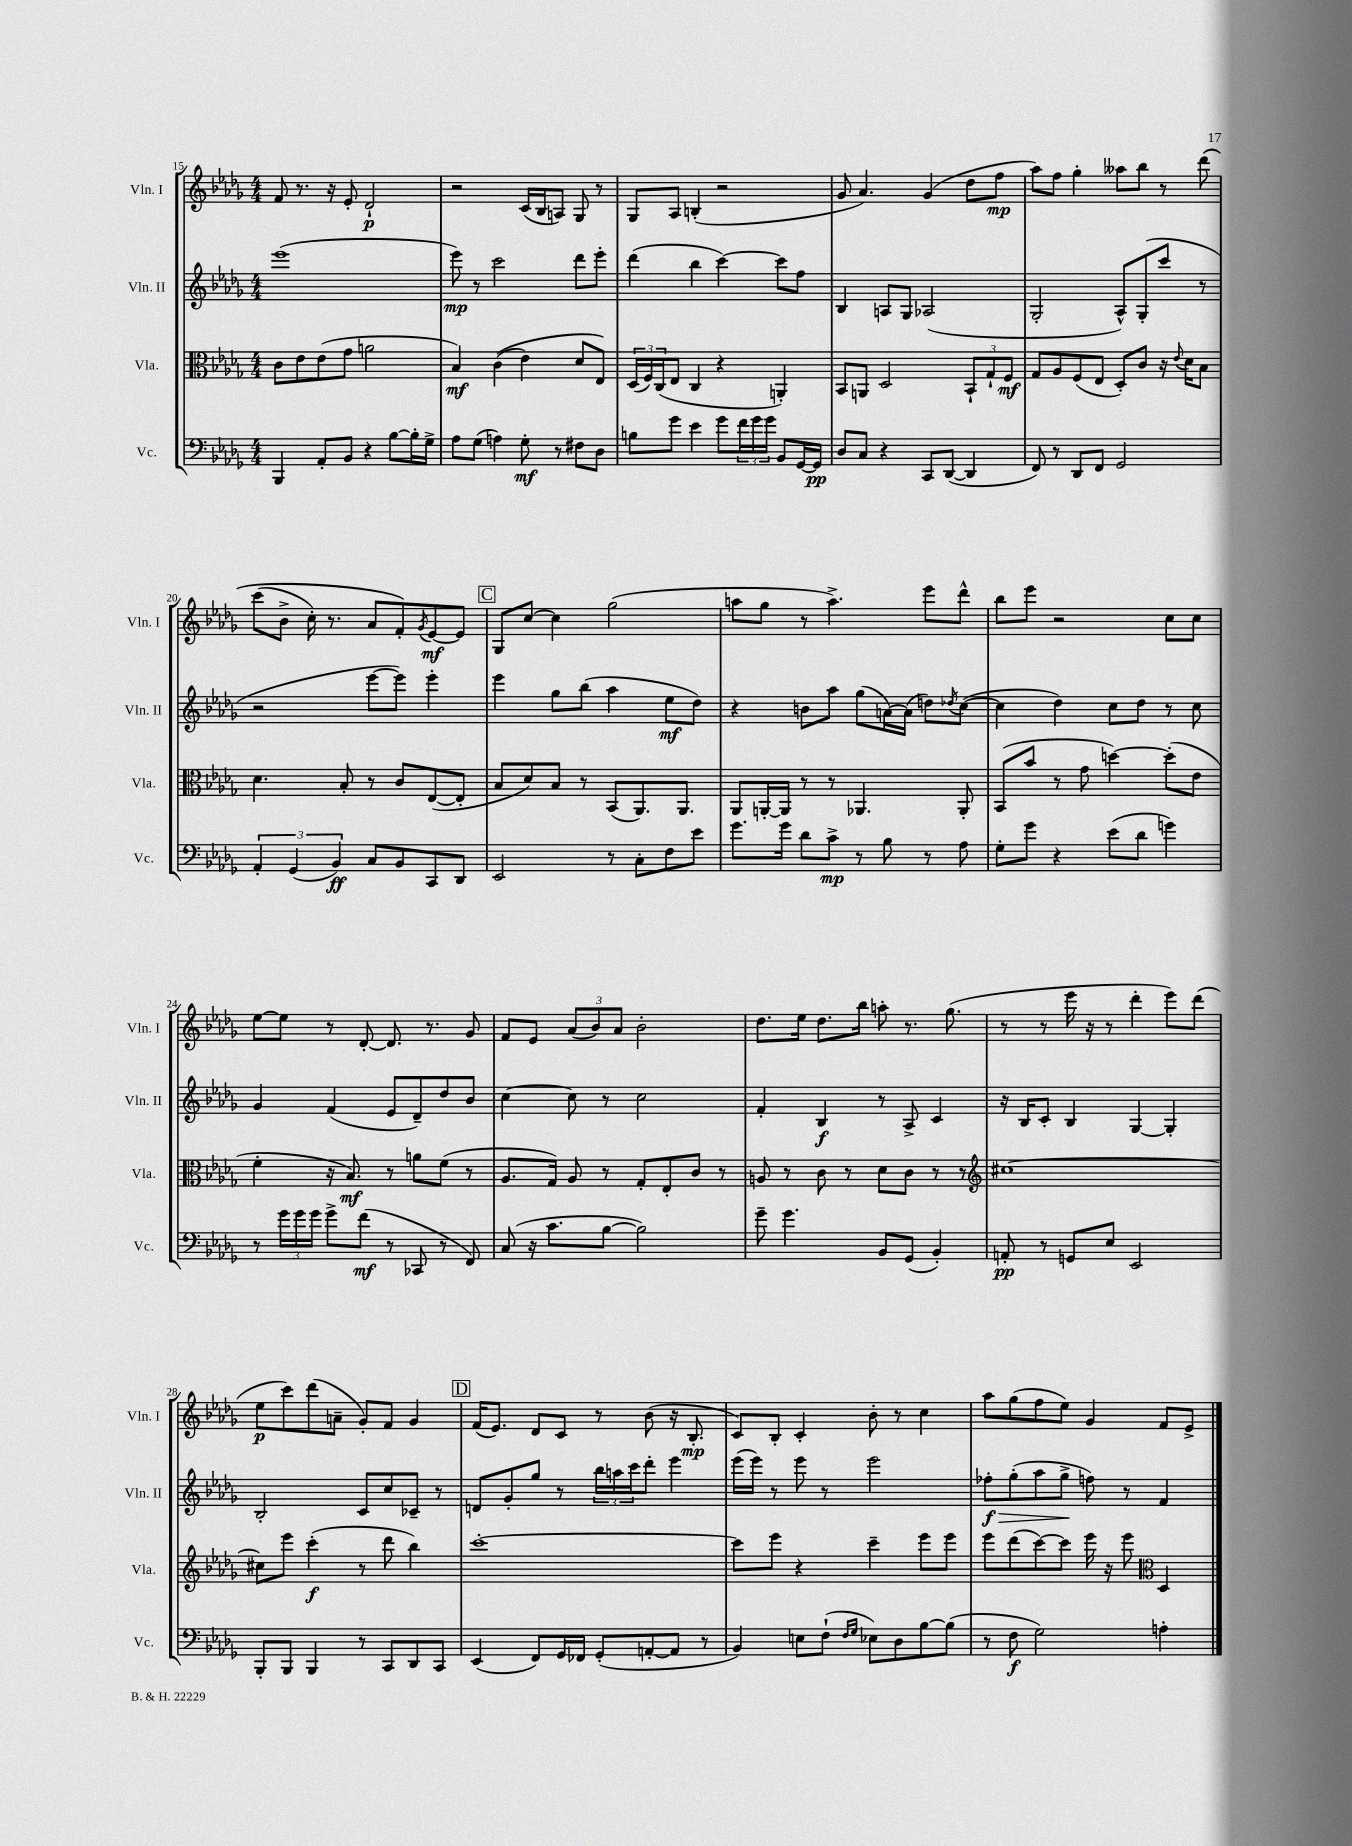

**kern	**kern	**kern	**kern
*staff4	*staff3	*staff2	*staff1
*clefF4	*clefC3	*clefG2	*clefG2
*k[b-e-a-d-g-]	*k[b-e-a-d-g-]	*k[b-e-a-d-g-]	*k[b-e-a-d-g-]
*M4/4	*M4/4	*M4/4	*M4/4
4BBB-	8c	(1eee-	8f
.	8e-	.	8.r
8AA-'	(8e-	.	.
.	.	.	16r
8BB-	8g-	.	8e-'
4r	2a	.	2d-`
[8B-	.	.	.
16B-']	.	.	.
16G-^	.	.	.
=	=	=	=
8A-	4B-)	8eee-)	2r
(8G-	.	8r	.
4A)	&((4c	2ccc	.
8G-'	4e-)	.	(16c
.	.	.	16B-
8r	.	.	8A)
8F#	8d-	8ddd-	8G-
8D-	8E-&)	8eee-'	8r
=	=	=	=
8B	(24D-	(4ddd-	8G-
.	24F)	.	.
.	(24C	.	.
8g-	8E-	.	8A-
4e-	4C	4bb-	(4B'
8g-	4r	[4ccc)	2r
24f	.	.	.
24g-	.	.	.
24g-	.	.	.
8BB-	4AA')	8ccc]	.
[16GG-	.	8ff	.
16GG-]	.	.	.
=	=	=	=
8D-	8BB-	4B-	8g-
8C	8AA	.	4.a-)
4r	2D-	8A	.
.	.	8G-	.
8CC	.	(2A-	(4g-
([8DD-	.	.	.
4DD-]	12BB-`	.	8dd-
.	12G-`	.	.
.	.	.	8ff
.	12F	.	.
=	=	=	=
8FF)	8G-	2G-'	8aa-)
8r	8A-	.	8ff
8DD-	(8F	.	4gg-'
8FF	8E-	.	.
2GG-	8D-')	8A-^^)	8aa--
.	8c	(8G-'	8bb-
.	16r	8ccc	8r
.	8qqe-	.	.
.	16d-	.	.
.	8B-	8r	&(8ddd-
=	=	=	=
6AA-'	4.d-	2r	(8ccc
.	.	.	8b-^
(6GG-	.	.	.
.	.	.	16cc')
.	.	.	8.r
6BB-)	.	.	.
.	8B-'	.	.
8C	8r	[8eee-	8a-
8BB-	8c	8eee-])	8f'&)
.	.	.	8qg-
8CC	([8E-	4eee-'	[8e-
8DD-	8E-']	.	8e-]
=	=	=	=
2EE-	8B-	4eee-	8G-
.	8d-)	.	[8cc
.	8B-	8gg-	4cc]
.	8r	(8bb-	.
8r	(8BB-	4aa-	(2gg-
8C'	8.AA-)	.	.
8F	.	8ee-	.
.	8.AA-	.	.
8e-	.	8dd-)	.
=	=	=	=
8.g-	8AA-	4r	8aa
.	[16AA'	.	8gg-
16g-	16AA]	.	.
8d-	8r	8b	8r
8c^	8r	8aa-	4.aa^)
8r	4.AA-	(8gg-	.
8B-	.	[16a)	.
.	.	(16a]	.
8r	.	8dd)	8eee-
.	.	8qdd-	.
8A-	8AA-'	([8cc	8ddd-^^
=	=	=	=
8G-'	(8BB-	4cc]	8bb-
8g-	8b-	.	8eee-
4r	8r	4dd-)	2r
.	8g-	.	.
(8e-	[4dd)	8cc	.
8d-	.	8dd-	.
4g)	(8dd']	8r	8cc
.	8e-	8cc	8cc
=	=	=	=
8r	4f'	4g-	[8ee-
24g-	.	.	8ee-]
24g-	.	.	.
24g-	.	.	.
8g-^	16r	(4f	8r
.	8.B-)	.	.
(8f	.	.	[8d-'
8r	8r	8e-	8.d-]
8CC-	8a	8d-~)	.
.	.	.	8.r
8r	(8f	8dd-	.
8FF)	8r	8b-	8g-
=	=	=	=
(8C	8.A-	[4cc	8f
16r	.	.	8e-
8.c	16G-)	.	.
.	8A-	8cc]	(12a-
.	.	.	12b-)
[8B-	8r	8r	.
.	.	.	12a-
2B-])	8G-'	2cc	2b-'
.	8E-'	.	.
.	8c	.	.
.	8r	.	.
=	=	=	=
8g-~	8A	4f'	8.dd-
4.g-	8r	.	.
.	.	.	16ee-
.	8c	4B-	8.dd-
.	8r	.	.
.	.	.	16bb-
8BB-	8d-	8r	8aa'
(8GG-	8c	8A-^	8.r
4BB-')	8r	4c	.
.	.	.	(8.gg-
.	8r	.	.
=	=	=	=
*	*clefG2	*	*
8AA'	[1cc#	16r	8r
.	.	16B-	.
8r	.	8c'	8r
8GG	.	4B-	16eee-
.	.	.	16r
8E-	.	.	8r
2EE-	.	[4G-	4ddd-'
.	.	4G-']	8eee-)
.	.	.	(8ddd-
=	=	=	=
8BBB-'	8cc#]	2B-'	8ee-
8BBB-	8eee-	.	8ccc)
4BBB-	(4ccc'	.	(8ddd-
.	.	.	8a~
8r	8r	8c	8g-')
8CC	8ddd-	8cc	8f
8DD-	4bb-)	8c-~	4g-
8CC	.	8r	.
=	=	=	=
(4EE-	[1ccc'	8d	(16f
.	.	.	8.e-)
.	.	8g-'	.
8FF)	.	8gg-	8d-
16GG-	.	8r	8c
16FF-	.	.	.
(8GG-'	.	24bb-	8r
.	.	24aa	.
.	.	24ccc	.
[8AA'	.	8ddd-'	(8b-
8AA]	.	4eee-	16r
.	.	.	8.B-'
8r	.	.	.
=	=	=	=
4BB-)	8ccc]	(16eee-	8c)
.	.	16eee-)	.
.	8eee-	8r	8B-'
8E	4r	8eee-	4c'
(8F`	.	8r	.
16qqF	.	.	.
16qqG-	.	.	.
8E-)	4ccc~	2eee-	8b-'
8D-	.	.	8r
[8B-	8eee-	.	4cc
(8B-]	8eee-	.	.
=	=	=	=
8r	8eee-	8ff-'	8aa-
8F	(8ddd-	(8gg-'	(8gg-
2G-)	[8ccc)	8aa-	8ff
.	8ccc]	8gg-^	8ee-)
.	16eee-	8ff)	4g-
.	16r	.	.
.	8eee-	8r	.
*	*clefC3	*	*
4A'	4D-	4f	8f
.	.	.	8e-^
==	==	==	==
*-	*-	*-	*-
